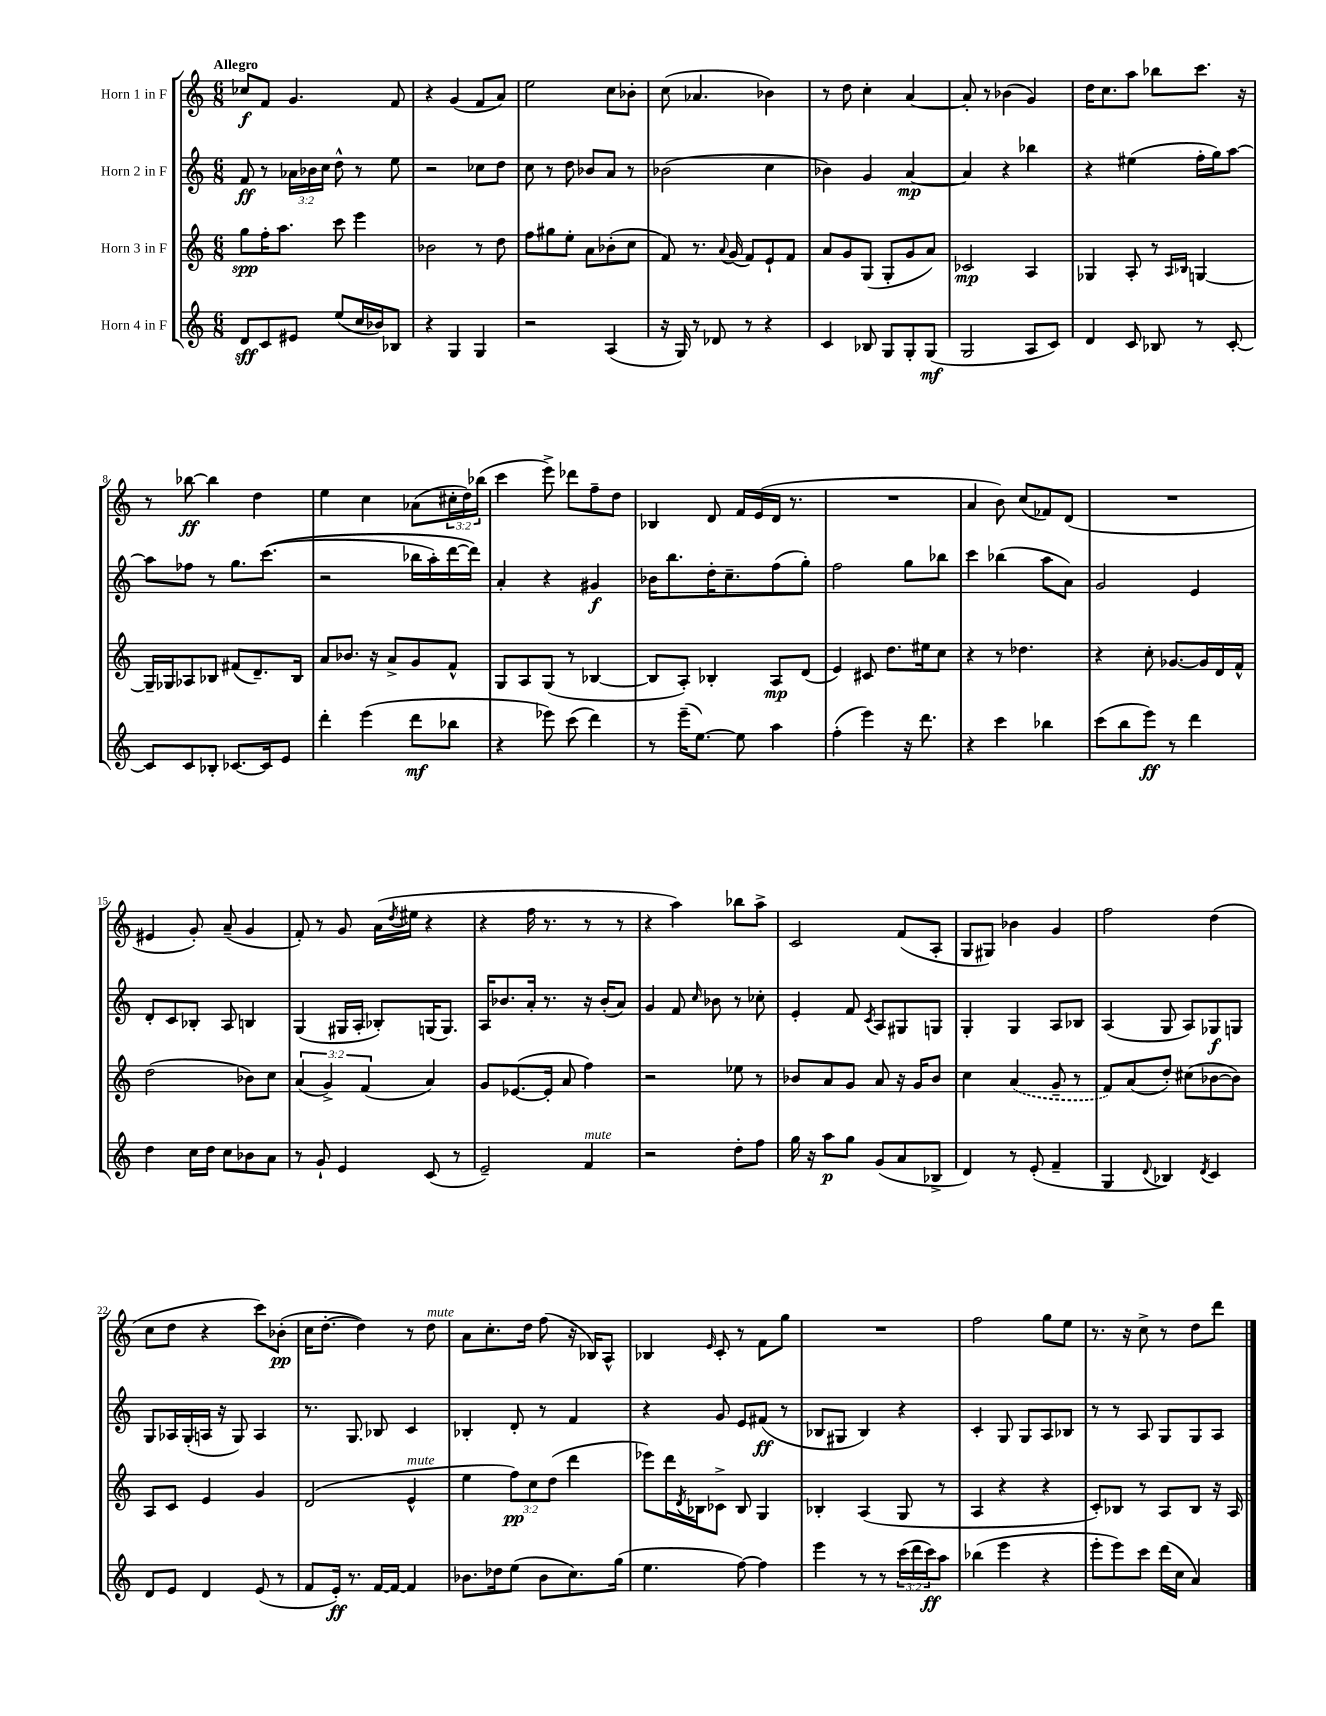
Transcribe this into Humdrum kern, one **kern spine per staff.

**kern	**kern	**kern	**kern
*staff4	*staff3	*staff2	*staff1
*clefG2	*clefG2	*clefG2	*clefG2
*k[]	*k[]	*k[]	*k[]
*M6/8	*M6/8	*M6/8	*M6/8
8d/L	8gg\L	8f/	8cc-/L
8c/	16ff'\K	8r	8f/J
.	8.aa\J	.	.
8e#/J	.	24a-\LL	4.g/
.	.	24b-\	.
.	.	24cc\JJ	.
(8ee/L	8ccc\	8dd^^\	.
16cc/L	4eee\	8r	.
16b-/J)	.	.	.
8B-/J	.	8ee\	8f/
=	=	=	=
4r	2b-\	2r	4r
4G/	.	.	(4g/
4G/	8r	8cc-\L	8f/L
.	8dd\	8dd\J	8a/J)
=	=	=	=
2r	8ff\L	8cc\	2ee\
.	8gg#\	8r	.
.	8ee'\J	8dd\	.
.	8a\L	8b-/L	.
(4A/	(8b-'\	8a/J	8cc\L
.	8cc\J	8r	8b-'\J
=	=	=	=
16r	8f/)	(2b-\	(8cc\
16G/)	.	.	.
8r	8.r	.	4.a-/
8d-/	.	.	.
.	8qqa/	.	.
.	(16g/	.	.
8r	8f/L)	.	.
4r	8e`/	4cc\	4b-\)
.	8f/J	.	.
=	=	=	=
4c/	8a/L	4b-\)	8r
.	8g/	.	8dd\
8B-/	(8G/J	4g/	4cc'\
8G/L	8G'/L	.	.
8G'/	8g/	[4a/	[4a/
(8G/J	8a/J)	.	.
=	=	=	=
2G/	2c-/	4a/]	8a'/]
.	.	.	8r
.	.	4r	(4b-\
8A/L	4A/	4bb-\	4g/)
8c/J)	.	.	.
=	=	=	=
4d/	4G-/	4r	16dd\LK
.	.	.	8.cc\
8c/	8A'/	(4ee#\	8aa\J
8B-/	8r	.	8bb-\L
.	16qqA/LL	.	.
.	16qqB-/JJ	.	.
8r	[4G/	16ff'\LL	8.ccc\J
.	.	16gg\J)	.
[8c'/	.	[8aa\J	.
.	.	.	16r
=	=	=	=
8c/]L	16G~/]LL	8aa\]L	8r
.	16G-/J	.	.
8c/	8A-/	8ff-\J	[8bb-\
8B-'/J	8B-/J	8r	4bb-\]
[8.c-/L	(8f#/L	8.gg\L	.
.	8.d~/)	.	4dd\
16c-/]k	.	&((8.ccc\J	.
8e/J	.	.	.
.	16B-/Jk	.	.
=	=	=	=
4ddd'\	8a/L	2r	4ee\
.	8.b-/J	.	.
(4eee\	.	.	4cc\
.	16r	.	.
.	8a^/L	.	.
8ddd\L	8g/	16bb-\LL	(8a-\L
.	.	16aa'\)	.
8bb-\J	8f^^/J	[16ddd\	24cc#'\L
.	.	.	24dd\)
.	.	16ddd\]JJ&)	.
.	.	.	(24bb-\JJ
=	=	=	=
4r	8G/L	4a'/	4ccc\
.	8A/	.	.
8eee-\)	(8G/J	4r	8eee^\)
(8ccc\	8r	.	8ddd-\L
4ddd\)	[4B-/	4g#/	8ff~\
.	.	.	8dd\J
=	=	=	=
8r	8B-/]L	16b-\LK	4B-/
.	.	8.bb\	.
(16eee~\LK	8A'/J)	.	.
[8.ee\J)	.	.	.
.	4B-'/	16dd'\K	8d/
.	.	8.cc~\	.
8ee\]	.	.	16f/LL
.	.	.	(16e/
4aa\	8A/L	(8ff\	16d/JJ
.	.	.	8.r
.	(8d/J	8gg'\J)	.
=	=	=	=
(4ff'\	4e/)	2ff\	2.r
4eee\)	8c#/	.	.
.	8.dd\L	.	.
16r	.	8gg\L	.
8.ddd\	16ee#\k	.	.
.	8cc\J	8bb-\J	.
=	=	=	=
4r	4r	4ccc\	4a/
4ccc\	8r	(4bb-\	8b\)
.	4.dd-\	.	(8cc/L
4bb-\	.	8aa\L	8f-/)
.	.	8a\J)	(8d/J
=	=	=	=
(8ccc\L	4r	2g/	2.r
8bb\	.	.	.
8eee\J)	8cc'\	.	.
8r	[8.g-/L	.	.
4ddd\	.	4e/	.
.	16g-/]L	.	.
.	16d/	.	.
.	16f^^/JJ	.	.
=	=	=	=
4dd\	(2dd\	8d'/L	4e#/
.	.	8c/	.
16cc\LL	.	8B-'/J	8g'/)
16dd\JJ	.	.	.
8cc\L	.	8A/	(8a~/
8b-\	8b-\L)	4B/	4g/
8a\J	8cc\J	.	.
=	=	=	=
8r	(6a/	(4G/	8f'/)
8g`/	.	.	8r
.	6g^/)	.	.
4e/	.	16G#/LL	8g/
.	.	16A'/JJ	.
.	(6f/	.	.
.	.	8B-'/L)	(16a\LL
.	.	.	8qdd/
.	.	.	16ee#\JJ
(8c/	4a/)	(16G/K	4r
.	.	8.G/J)	.
8r	.	.	.
=	=	=	=
2e~/)	8g/L	16A/LK	4r
.	.	8.b-/	.
.	([8.e-/	.	.
.	.	16a'/Jk	16ff\
.	16e-'/]Jk	8.r	8.r
.	8a/	.	.
4f/	4ff\)	16r	8r
.	.	(16b-'/LK	.
.	.	8a/J)	8r
=	=	=	=
2r	2r	4g/	4r
.	.	8f/	4aa\)
.	.	16qqcc/	.
.	.	8b-\	.
8dd'\L	8ee-\	8r	8bb-\L
8ff\J	8r	8cc-'\	8aa^\J
=	=	=	=
16gg\	8b-/L	4e'/	2c/
16r	.	.	.
8aa\L	8a/	.	.
8gg\J	8g/J	8f/	.
.	.	8qc/	.
(8g/L	8a/	8A/L	.
8a/	16r	8G#/	(8f/L
.	16g/LK	.	.
8B-^/J	8b-/J	8G/J	8A'/J
=	=	=	=
4d/)	4cc\	4G'/	8G/L
.	.	.	8G#/J)
8r	(4a/	4G/	4b-\
(8e'/	.	.	.
4f~/	8g~/	8A/L	4g/
.	8r	8B-/J	.
=	=	=	=
4G/	8f/L)	(4A/	2ff\
.	(8a/	.	.
8qqd/	.	.	.
4B-/)	8dd'/J)	8G/	.
.	(8cc#\L	8A/L)	.
8qd/	.	.	.
4c/	[8b-\	8G-/	(4dd\
.	8b-\]J)	8G/J	.
=	=	=	=
8d/L	8A/L	8G/L	8cc\L
8e/J	8c/J	16A-/L	8dd\J
.	.	(16G'/	.
4d/	4e/	16A/JJ	4r
.	.	16r	.
.	.	8G/)	.
(8e/	4g/	4A/	8ccc\L)
8r	.	.	(8b-'\J
=	=	=	=
8f/L	(2d/	8.r	16cc\LK
.	.	.	[8.dd'\J
16e'/Jk)	.	.	.
8.r	.	8.G/	.
.	.	.	4dd\])
[16f/LL	.	8B-/	.
16f/_JJ	.	.	.
4f/]	4e^^/	4c/	8r
.	.	.	8dd\
=	=	=	=
8.b-\L	4ee\	4B-'/	8a\L
.	.	.	8.cc'\
16dd-\k	.	.	.
(8ee\J	12ff\L)	8d'/	.
.	.	.	16dd\Jk
.	12cc\	.	.
8b-\L	.	8r	(8ff\
.	(12dd\J	.	.
8.cc\)	4ddd\	4f/	16r
.	.	.	16B-/LK)
.	.	.	8A^^/J
(16gg\Jk	.	.	.
=	=	=	=
4.ee\	8eee-\L)	4r	4B-/
.	16ddd\L	.	.
.	8qd/	.	.
.	16B-\J	.	.
.	.	.	16qqe/
.	8c-^\J	8g/	8c'/
[8ff\)	8B-/	8e/L	8r
4ff\]	4G/	(8f#/J	8f\L
.	.	8r	8gg\J
=	=	=	=
4eee\	4B-'/	8B-/L	2.r
.	.	8G#/J	.
8r	(4A/	4B-/)	.
8r	.	.	.
(24ccc\LL	8G/	4r	.
24ddd\	.	.	.
24ccc\J)	.	.	.
8aa\J	8r	.	.
=	=	=	=
(4bb-\	4A/	4c'/	2ff\
4eee\	4r	8G/	.
.	.	8G/L	.
4r	4r	8A/	8gg\L
.	.	8B-/J	8ee\J
=	=	=	=
8eee'\L	8c'/L)	8r	8.r
8eee\)	8B-/J	8r	.
.	.	.	16r
8ccc\J	8r	8A/	8cc^\
(16ddd\LL	8A/L	8G/L	8r
16cc\JJ	.	.	.
4a/)	8B-/J	8G/	8dd\L
.	16r	8A/J	8ddd\J
.	16A/	.	.
==	==	==	==
*-	*-	*-	*-
